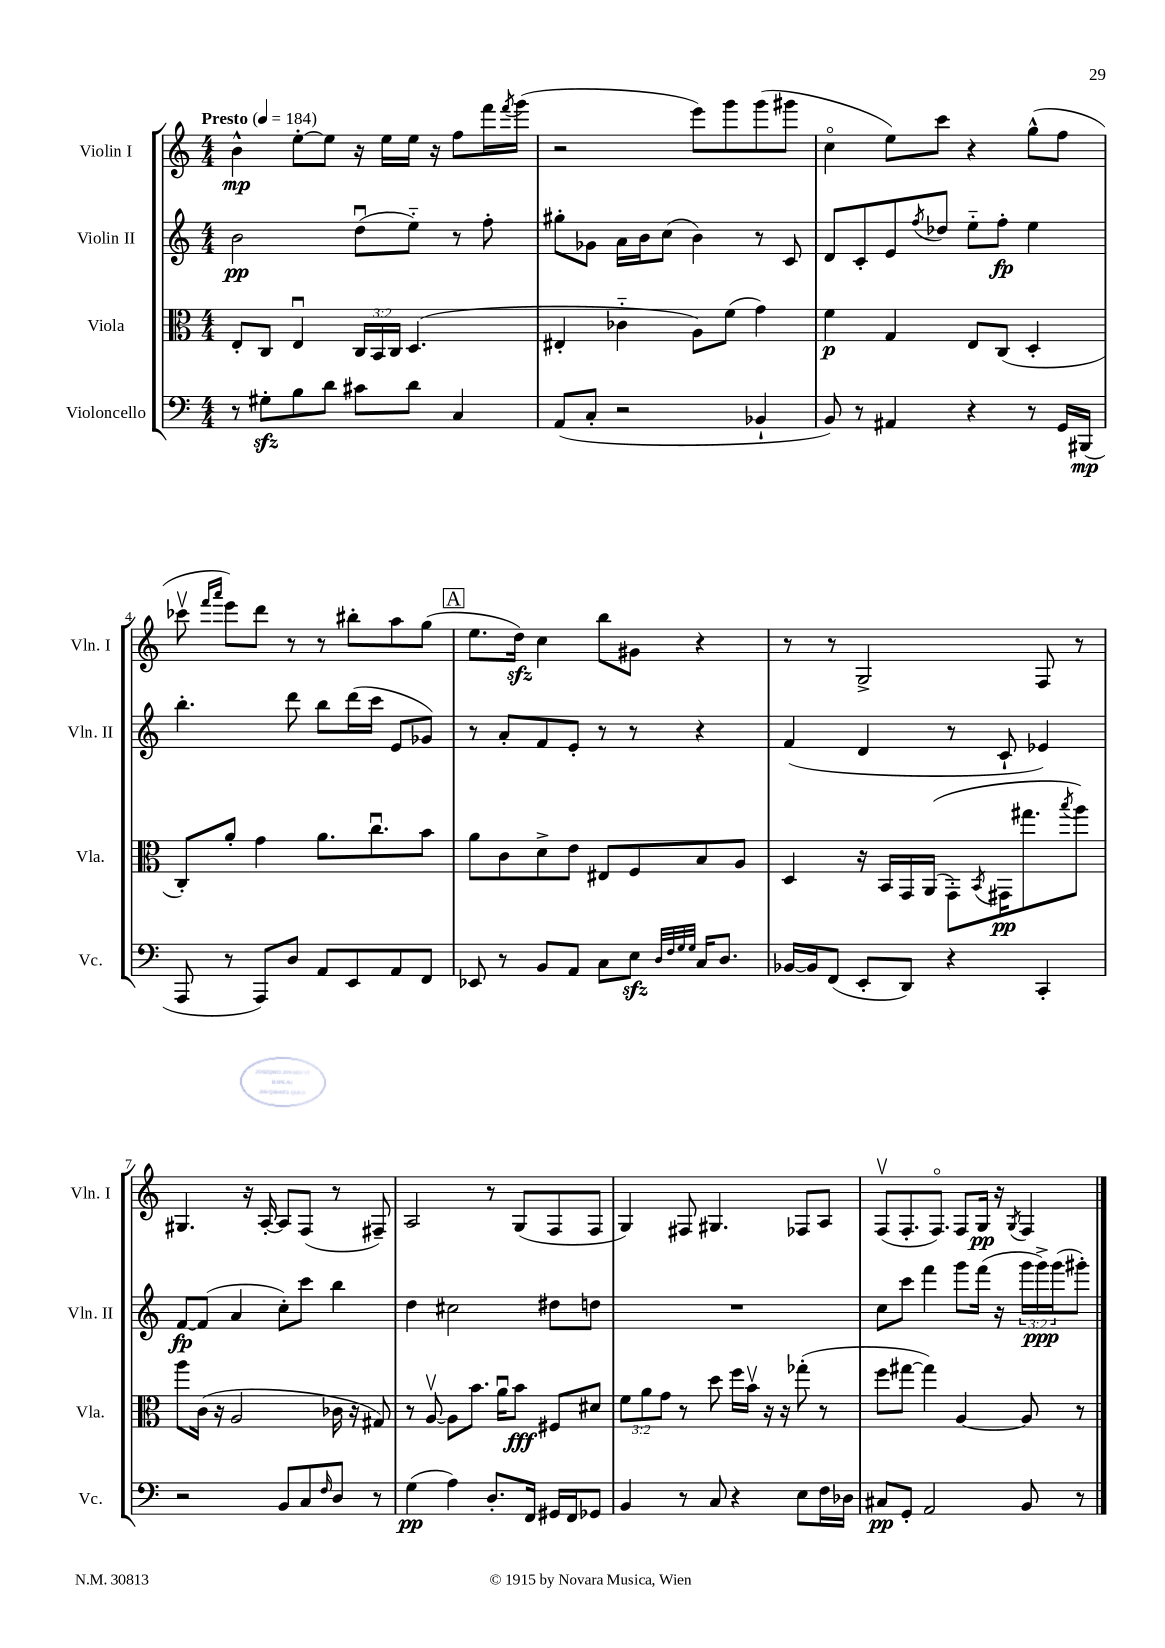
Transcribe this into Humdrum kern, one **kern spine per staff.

**kern	**kern	**kern	**kern
*staff4	*staff3	*staff2	*staff1
*clefF4	*clefC3	*clefG2	*clefG2
*k[]	*k[]	*k[]	*k[]
*M4/4	*M4/4	*M4/4	*M4/4
*MM184	*MM184	*MM184	*MM184
8r	8E'	2b	4b^^
8G#'	8C	.	.
8B	4Eu	.	[8ee'
8d	.	.	8ee]
8c#	24C	(8ddu	16r
.	24BB	.	.
.	.	.	16ee
.	24C	.	.
8d	(4.D	8ee'~)	16ee
.	.	.	16r
4C	.	8r	8ff
.	.	8ff'	16fff
.	.	.	8qfff
.	.	.	(16ggg
=	=	=	=
(8AA	4E#'	8gg#'	2r
8C'	.	8g-	.
2r	4c-'~	16a	.
.	.	16b	.
.	.	(8cc	.
.	8A)	4b)	8eee)
.	(8f	.	8ggg
4BB-`	4g)	8r	(8ggg
.	.	8c	8ggg#
=	=	=	=
8BB)	4f	8d	4cco
8r	.	8c'	.
4AA#	4G	8e	8ee)
.	.	8qff	.
.	.	8dd-	8ccc
4r	8E	8ee'~	4r
.	(8C	8ff'	.
8r	4D'	4ee	(8gg^^
16GG	.	.	8ff
(16BBB#	.	.	.
=	=	=	=
8AAA	8C')	4.bb'	8ccc-v
.	.	.	16qqfff
.	.	.	16qqaaa
8r	8a'	.	8eee)
8AAA)	4g	.	8ddd
8D	.	8ddd	8r
8AA	8.a	8bb	8r
8EE	.	(16ddd	8bb#'
.	8.ccu	16ccc	.
8AA	.	8e	8aa
8FF	8b	8g-)	(8gg
=	=	=	=
8EE-	8a	8r	8.ee
8r	8c	8a'	.
.	.	.	16dd)
8BB	8d^	8f	4cc
8AA	8e	8e'	.
8C	8E#	8r	8bb
8E	8F	8r	8g#
32qqD	.	.	.
32qqF	.	.	.
32qqG	.	.	.
32qqG	.	.	.
16C	8B	4r	4r
8.D	.	.	.
.	8A	.	.
=	=	=	=
[16BB-	4D	(4f	8r
16BB-]	.	.	.
(8FF	.	.	8r
8EE'	16r	4d	2G^
.	16BB	.	.
8DD)	16GG	.	.
.	&((16AA	.	.
4r	8GG')	8r	.
.	8qBB	.	.
.	16GG#	8c`	.
.	8.gg#	.	.
4CC'	.	4e-)	8F
.	8qbb	.	.
.	8aa&)	.	8r
=	=	=	=
2r	8aa	[8f	4.G#
.	(16c	(8f]	.
.	16r	.	.
.	2A	4a	.
.	.	.	16r
.	.	.	[16A'
8BB	.	8cc')	8A]
8C	.	8ccc	(8F
16qqF	.	.	.
8D	16c-	4bb	8r
.	16r	.	.
8r	8G#)	.	8F#~)
=	=	=	=
(4G	8r	4dd	2A
.	[8Av	.	.
4A)	8A]	2cc#	.
.	8.b	.	.
8.D'	.	.	8r
.	16au	.	.
.	8b	.	(8G
16FF	.	.	.
16GG#	8F#	8dd#	8F
16FF	.	.	.
8GG-	8d#	8dd	8F
=	=	=	=
4BB	12f	1r	4G)
.	12a	.	.
.	12g	.	.
8r	8r	.	8F#
8C	8dd	.	4.G#
4r	16ff	.	.
.	16bv	.	.
.	16r	.	.
.	16r	.	.
8E	(8gg-'	.	8F-
16F	8r	.	8A
16D-	.	.	.
=	=	=	=
8C#	8ff	8cc	(8Fv
8GG'	[8gg#	8ccc	8.F'
2AA	4gg#])	4fff	.
.	.	.	8.Fo)
.	[4A	8ggg	8F
.	.	(16fff	16G
.	.	16r	16r
.	.	.	8qG
8BB	8A]	24ggg	4F
.	.	24ggg^)	.
.	.	(24ggg	.
8r	8r	8ggg#')	.
==	==	==	==
*-	*-	*-	*-
